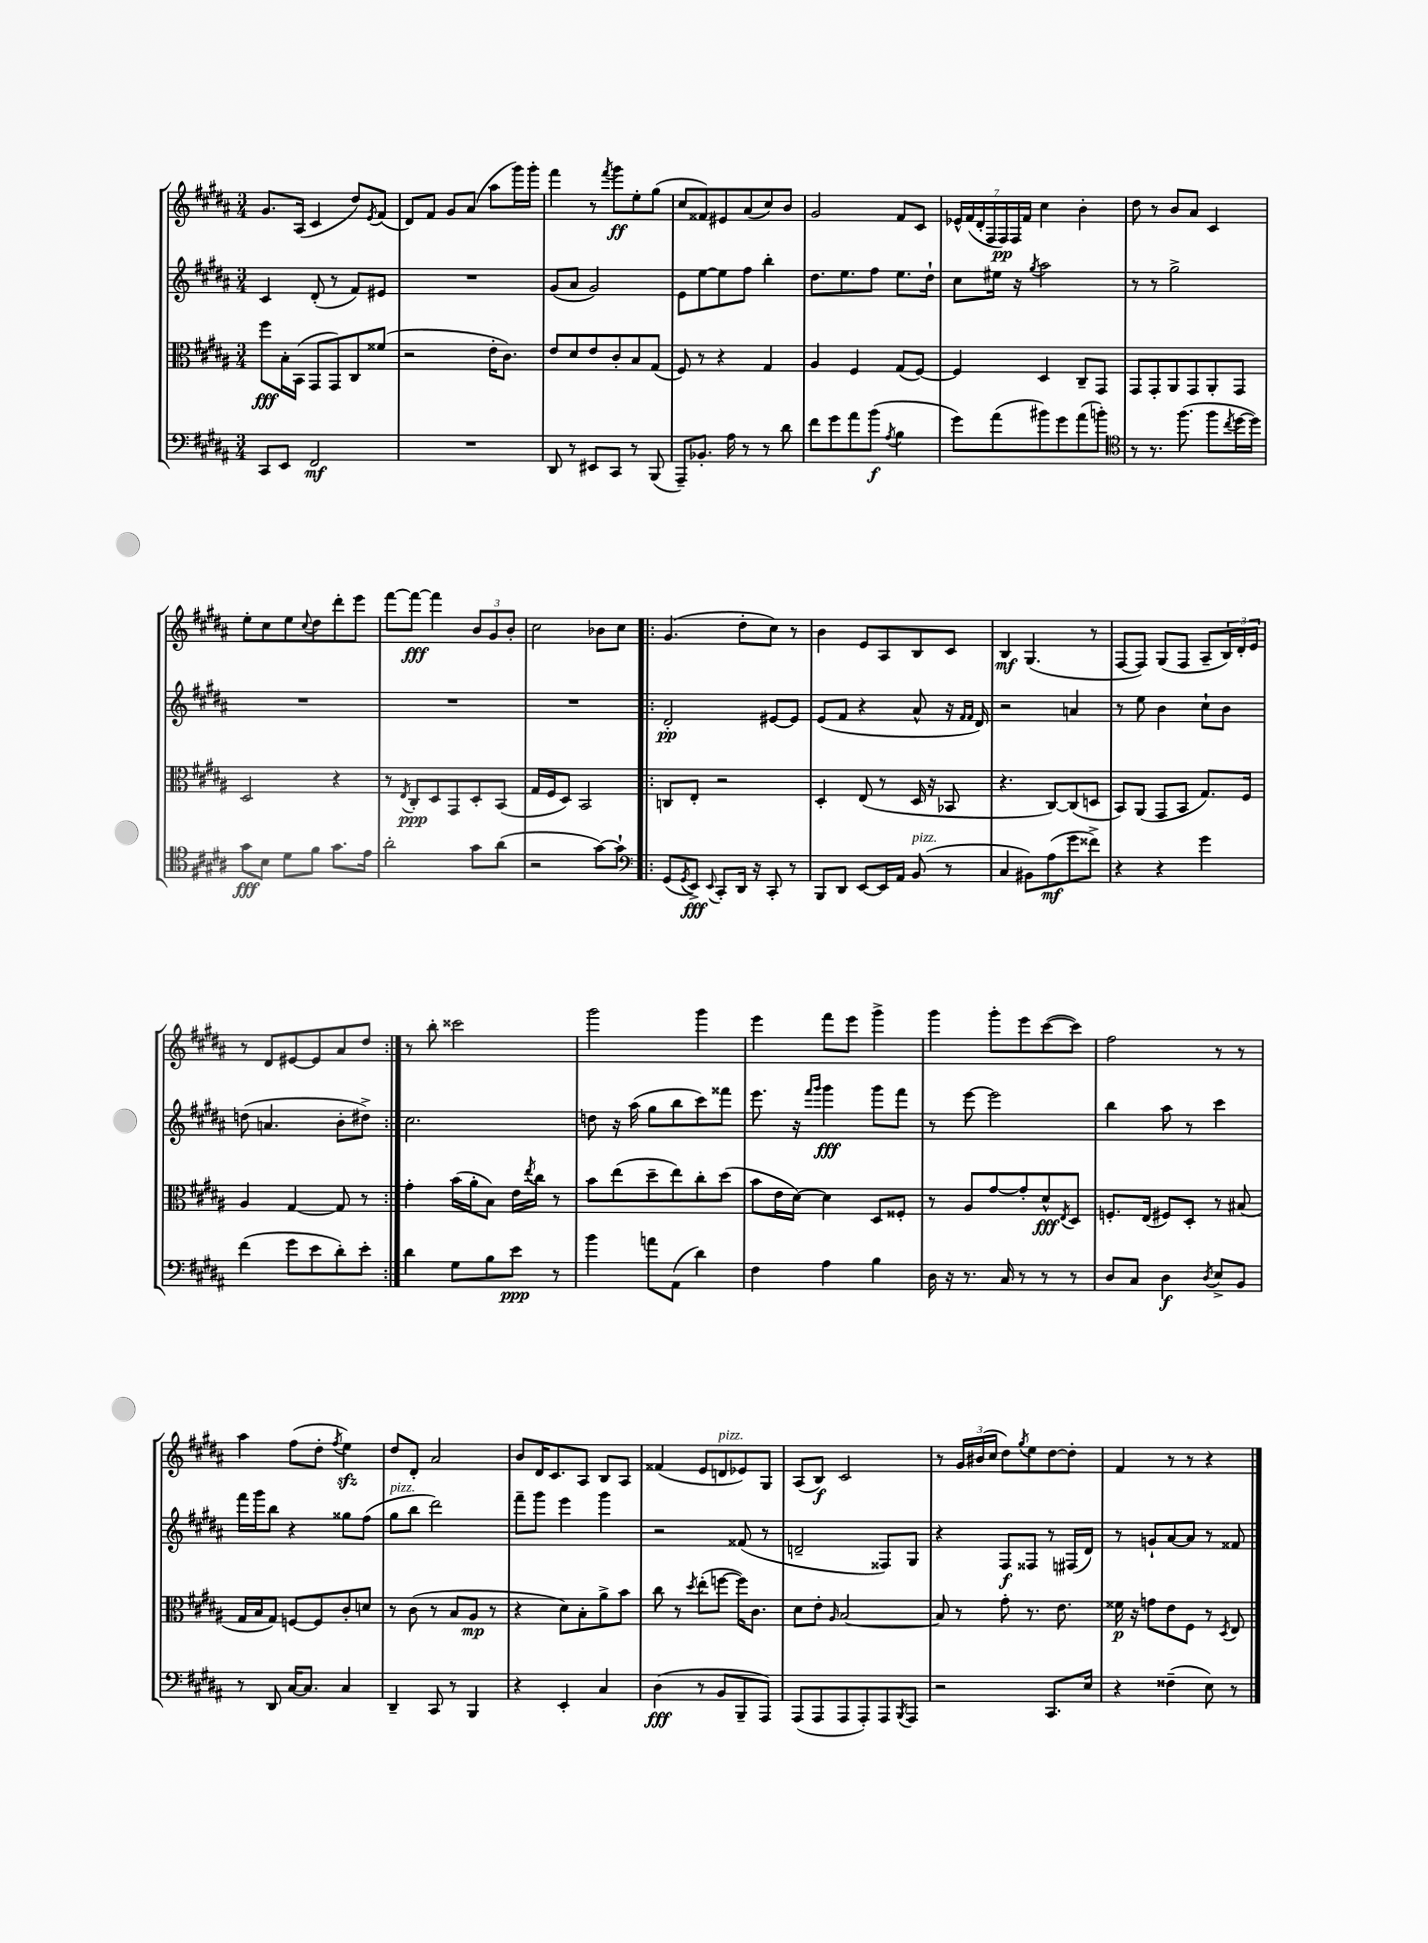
<<
\new StaffGroup <<
\new Staff = "s0" {
    \clef treble \key b \major \numericTimeSignature \time 3/4
    gis'8. ais16( cis'4 dis''8) \acciaccatura { e'8 } fis'8( |
    dis'8) fis'8 gis'8 ais'8( ais''8 gis'''16) gis'''16-. |
    fis'''4 r8 \acciaccatura { fis'''8 } gis'''8\ff e''8-. gis''8( |
    cis''8 fisis'8) eis'8 ais'8( cis''8) b'8 |
    gis'2 fis'8 cis'8 |
    \tuplet 7/4 { ees'16-^ fis'16( dis'16-. fis16 fis16\pp) fis16 fis'16 } cis''4 b'4-. |
    dis''8 r8 b'8 ais'8 cis'4 |
    e''8-. cis''8 e''8 \appoggiatura { cis''8 } dis''8 dis'''8-. e'''8 |
    fis'''8~ fis'''8~\fff fis'''4 \tuplet 3/2 { b'8 gis'8 b'8-. } |
    cis''2 bes'8 cis''8 |
    \repeat volta 2 { gis'4.( dis''8-. cis''8) r8 |
    b'4 e'8 ais8 b8 cis'8 |
    b4\mf gis4.( r8 |
    fis8~ fis8) gis8( fis8 ais8-- \tuplet 3/2 { b16) dis'16-. e'16 } |
    r8 dis'8 eis'8~ eis'8 ais'8 dis''8 | }
    r8 b''8-. cisis'''2 |
    gis'''2 gis'''4 |
    e'''4 fis'''8 e'''8 gis'''4-> |
    gis'''4 gis'''8-. e'''8 cis'''8~( cis'''8) |
    fis''2 r8 r8 |
    ais''4 fis''8( dis''8-. \acciaccatura { fis''8 } e''4\sfz) |
    dis''8 dis'8-. ais'2 |
    b'8 dis'16 cis'8. ais8 b8 ais8 |
    fisis'4( e'8 d'8^\markup { \italic "pizz." } ees'8) gis8 |
    ais8( b8\f) cis'2 |
    r8 \tuplet 3/2 { gis'16 bis'16( cis''16 } dis''8) \acciaccatura { gis''8 } e''8 dis''8~ dis''8-. |
    fis'4 r8 r8 r4 \bar "|." |
}
\new Staff = "s1" {
    \clef treble \key b \major \numericTimeSignature \time 3/4
    cis'4 dis'8-.( r8 fis'8) eis'8 |
    R2. |
    gis'8( ais'8 gis'2) |
    e'8 e''8~ e''8 fis''8 b''4-. |
    dis''8. e''8. fis''8 e''8. dis''16-! |
    cis''8 eis''16 r16 \acciaccatura { gis''8 } ais''2 |
    r8 r8 gis''2-> |
    R2. |
    R2. |
    R2. |
    \repeat volta 2 { dis'2-.\pp eis'8~ eis'8 |
    e'8( fis'8 r4 ais'8-^ r16 \grace { fis'16 fis'16 } dis'16) |
    r2 a'4 |
    r8 e''8 b'4 cis''8-! b'8 |
    d''8( a'4. b'8-. dis''8->) | }
    cis''2. |
    d''8 r16 ais''16( gis''8 b''8 cis'''8) fisis'''8 |
    e'''8. r16 \grace { fis'''16 gis'''16 } gis'''4\fff gis'''8 fis'''8 |
    r8 e'''8~ e'''2 |
    b''4 ais''8 r8 cis'''4 |
    fis'''16 gis'''16 b''8 r4 gisis''8 fis''8( |
    gis''8^\markup { \italic "pizz." } b''8 dis'''2) |
    fis'''8-- gis'''8 e'''4 gis'''4 |
    r2 fisis'8( r8 |
    d'2-- fisis8) gis8 |
    r4 fis8\f fisis8 r8 fis16( dis'16) |
    r8 g'8-! ais'8~ ais'8 r8 fisis'8 \bar "|." |
}
\new Staff = "s2" {
    \clef alto \key b \major \numericTimeSignature \time 3/4
    fis''8\fff b16-. b,16( gis,8 gis,8) cis8 fisis'8( |
    r2 e'16-. cis'8.) |
    e'8 dis'8 e'8 cis'8-. b8 gis8( |
    fis8) r8 r4 gis4 |
    ais4 fis4 gis8( fis8~) |
    fis4 dis4 cis8-- gis,8 |
    gis,8 gis,8-. ais,8 gis,8 ais,8-. gis,8 |
    dis2 r4 |
    r8 \acciaccatura { e8 } cis8-.\ppp dis8 gis,8 dis8-. b,8( |
    gis16 fis16 dis8) b,2 |
    \repeat volta 2 { c8 e8-. r2 |
    dis4-. e8( r8 dis16 r16 bes,8 |
    r4. cis8~) cis8( d8 |
    b,8) ais,8( gis,8 b,8 gis8.) fis16 |
    ais4 gis4~ gis8 r8 | }
    gis'4-. b'16( ais'16-. b8) e'16 \acciaccatura { e''8 } cis''16 r8 |
    b'8 e''8( dis''8-- e''8) cis''8-. dis''8( |
    b'8 e'16 dis'16~) dis'4 dis8 fisis8-. |
    r8 ais8 gis'8~ gis'8-. dis'8-^\fff \acciaccatura { e8 } dis8 |
    f8.-. e16( fis8) dis8-. r8 bis8( |
    gis16 b16 gis8) f8~ f8 cis'8-. d'8 |
    r8 cis'8( r8 b8 ais8\mp r8 |
    r4 dis'8) b8-. ais'8-> b'8 |
    cis''8 r8 \acciaccatura { dis''8 } e''8-.( f''8~ f''16) cis'8. |
    dis'8 e'8-. \grace { ais16 } b2~ |
    b8 r8 gis'8-. r8. e'8. |
    fisis'16\p r16 g'8 e'8 fis8 r8 \acciaccatura { dis8 } e8 \bar "|." |
}
\new Staff = "s3" {
    \clef bass \key b \major \numericTimeSignature \time 3/4
    cis,8 e,8 fis,2\mf |
    R2. |
    dis,8 r8 eis,8 cis,8 r8 b,,8( |
    ais,,8--) bes,8.-. ais16 r8 r8 dis'8 |
    fis'8 gis'8 ais'8 b'8\f( \acciaccatura { ais8 } b4 |
    gis'8) ais'8( bis'8) gis'8 ais'8( b'8-.) |
    \clef tenor r8 r8. fis''8.( fis''8 \acciaccatura { cis''8 } dis''16~ dis''16) |
    gis'8\fff b8 dis'8 fis'8 gis'8. e'16 |
    ais'2-. gis'8 ais'8( |
    r2 gis'8~) gis'8-! |
    \repeat volta 2 { \clef bass gis,8( \acciaccatura { gis,8 } e,8->\fff) \appoggiatura { e,8 } cis,8-. dis,16 r16 cis,8-. r8 |
    b,,8 dis,8 e,8~ e,16 ais,16 b,8^\markup { \italic "pizz." }( r8 |
    cis4 bis,8) ais8\mf( gis'8 fisis'8->) |
    r4 r4 gis'4 |
    fis'4( gis'8 e'8 dis'8-.) e'8-. | }
    dis'4 gis8 b8 e'8\ppp r8 |
    b'4 a'8 ais,8( dis'4) |
    fis4 ais4 b4 |
    dis16 r16 r8. cis16 r8 r8 r8 |
    dis8 cis8 dis4\f \acciaccatura { dis8 } e8-> b,8 |
    r8 dis,8 cis16~ cis8. cis4 |
    dis,4-- cis,8 r8 b,,4 |
    r4 e,4-. cis4 |
    dis4\fff( r8 b,8 b,,8-- ais,,8) |
    ais,,8( ais,,8 ais,,8 ais,,8-.) ais,,8 \acciaccatura { b,,8 } ais,,8 |
    r2 cis,8. e16 |
    r4 fisis4--( e8) r8 \bar "|." |
}
>>
>>
\layout { \context { \Score \remove "Bar_number_engraver" } }
